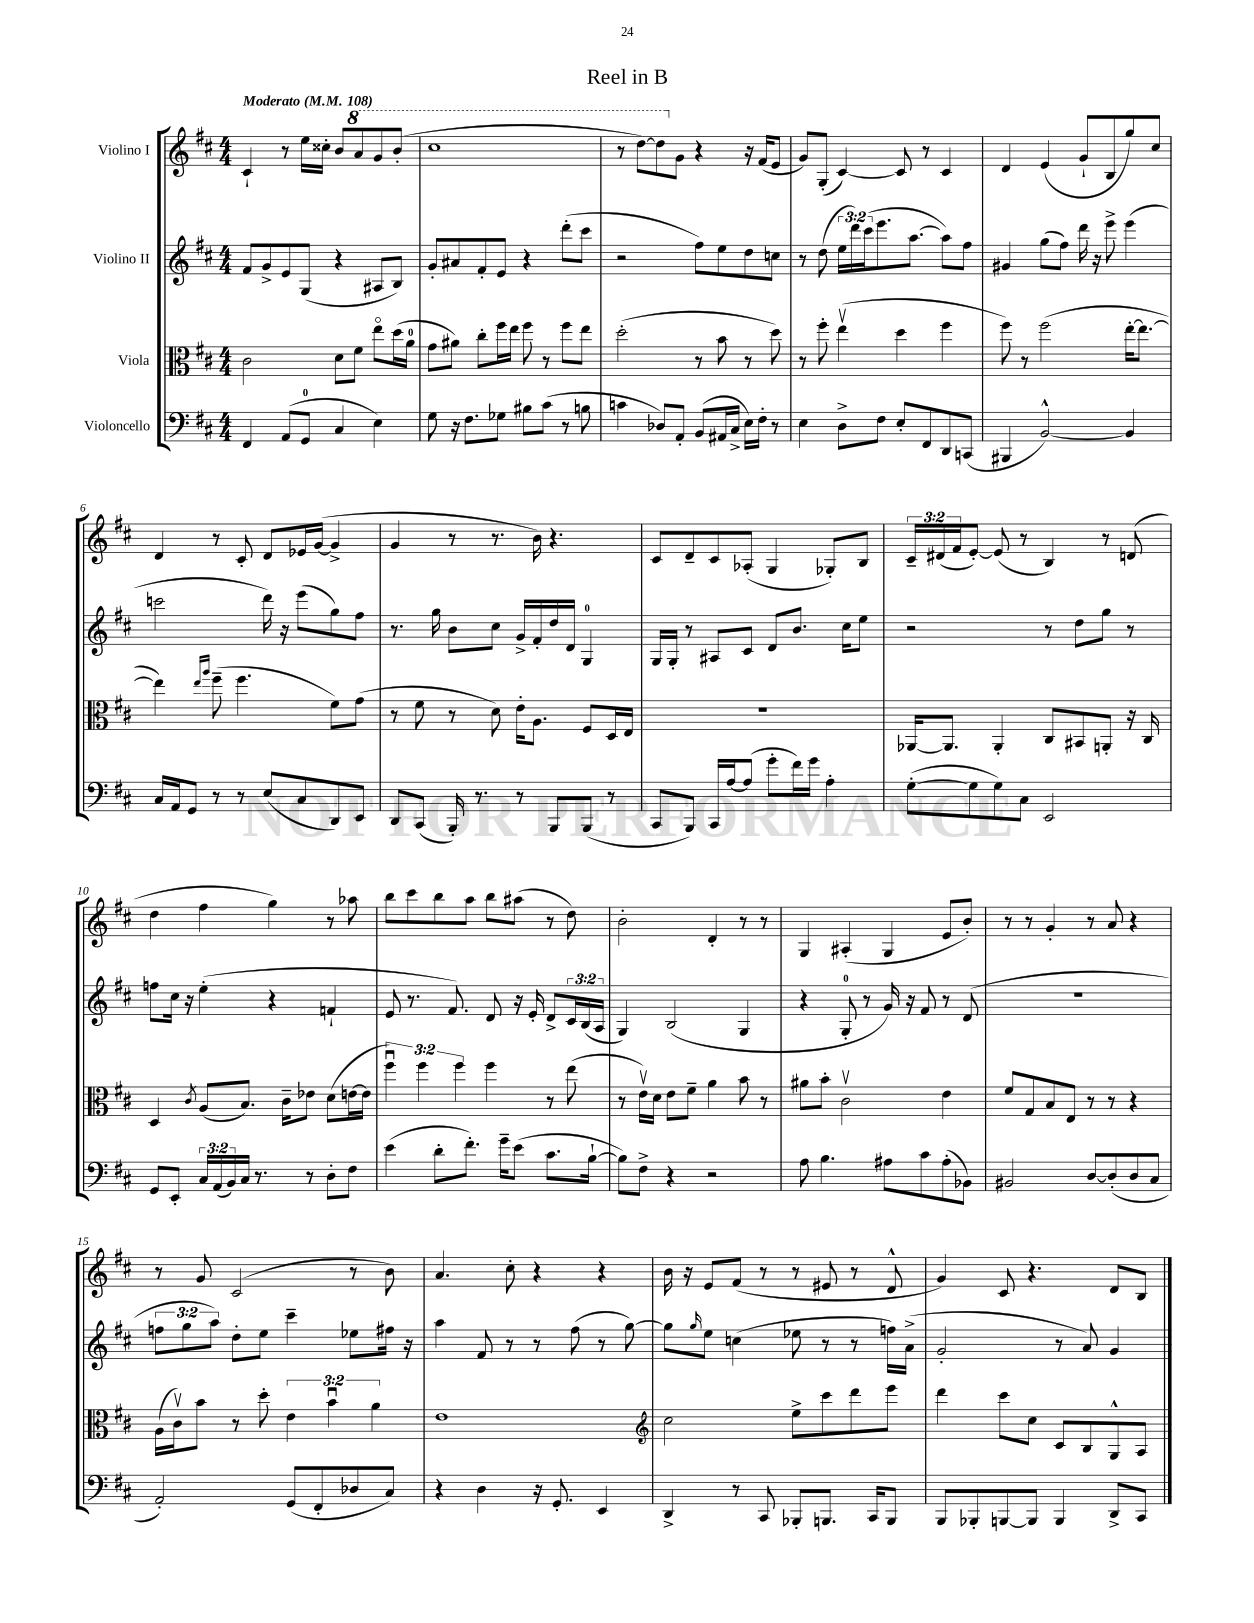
\header { title = "Reel in B" }
<<
\new StaffGroup <<
\new Staff = "s0" \with { instrumentName = "Violino I" } {
    \clef treble \key d \major \numericTimeSignature \time 4/4 \override Staff.TupletNumber.text = #tuplet-number::calc-fraction-text \tempo "Moderato" 4 = 108
    cis'4-! r8 e''16 cisis''16-. b'8 \ottava #1 a''8 g''8 b''8-.( |
    cis'''1 |
    r8 d'''8~) d'''8 \ottava #0 g'8 r4 r16 fis'16( e'8 |
    g'8) g8-.( cis'4~) cis'8 r8 cis'4 |
    d'4 e'4( g'8-! b8 g''8) cis''8 |
    d'4 r8 cis'8-. d'8 ees'16 g'16~( g'4-> |
    g'4 r8 r8. b'16) r4. |
    cis'8 d'8-- cis'8 aes8-.( g4 ges8-.) b8 |
    \tuplet 3/2 { cis'16-- dis'16( fis'16 } e'8~-.) e'8( r8 b4) r8 d'8( |
    d''4 fis''4 g''4) r8 aes''8 |
    b''8 cis'''8 b''8 a''8 b''8 ais''8( r8 d''8) |
    b'2-. d'4-. r8 r8 |
    g4 ais4-.( g4 e'8 b'8-.) |
    r8 r8 g'4-. r8 a'8 r4 |
    r8 g'8 cis'2( r8 b'8) |
    a'4. cis''8-. r4 r4 |
    b'16 r16 e'8 fis'8( r8 r8 eis'8 r8 d'8-^ |
    g'4) cis'8 r4. d'8 b8 \bar "|." |
}
\new Staff = "s1" \with { instrumentName = "Violino II" } {
    \clef treble \key d \major \numericTimeSignature \time 4/4 \override Staff.TupletNumber.text = #tuplet-number::calc-fraction-text
    fis'8 g'8-> e'8 g8( r4 ais8 b8) |
    g'8-. ais'8 fis'8-. e'8 r4 d'''8-.( cis'''8 |
    r2 fis''8) e''8 d''8 c''8 |
    r8 d''8( \tuplet 3/2 { e''16 d'''16) cis'''16( } e'''8. a''8.~ a''8) fis''8 |
    gis'4 g''8( fis''8) d'''16 r16 e'''8-> e'''4( |
    c'''2 d'''16) r16 e'''8( g''8) fis''8 |
    r8. g''16 b'8 cis''8 g'16-> fis'16-. d''16 d'16 g4-0 |
    g16 g16-. r8 ais8 cis'8 d'8 b'8. cis''16 e''8 |
    r2 r8 d''8 g''8 r8 |
    f''8 cis''16 r16 e''4-.( r4 f'4-! |
    e'8 r8. fis'8.) d'8 r16 e'16-. d'8-> \tuplet 3/2 { cis'16 b16( a16 } |
    g4) b2( g4 |
    r4 g8-0-. r8 g'16) r16 fis'8 r8 d'8( |
    r1 |
    \tuplet 3/2 { f''8 g''8 a''8) } d''8-. e''8 cis'''4-- ees''8 fis''16 r16 |
    a''4 fis'8 r8 r8 fis''8( r8 g''8~) |
    g''8 \grace { g''16 } e''8 c''4( ees''8 r8 r8 f''16) a'16->( |
    g'2-. r8 a'8) g'4 \bar "|." |
}
\new Staff = "s2" \with { instrumentName = "Viola" } {
    \clef alto \key d \major \numericTimeSignature \time 4/4 \override Staff.TupletNumber.text = #tuplet-number::calc-fraction-text
    cis'2 d'8 fis'8 e''8\flageolet d''16( a'16-0 |
    g'8 ais'8) cis''8-. fis''16 e''16 fis''8 r8 fis''8 e''8 |
    d''2-.( r8 b'8 r8 d''8) |
    r8 fis''8-. e''4\upbow( d''4 fis''4 |
    fis''8) r8 fis''2( e''16~-. e''8.~ |
    e''4) \grace { e''16 a''16 } fis''8--( fis''4. fis'8) g'8( |
    r8 fis'8 r8 d'8) e'16-. a8. fis8 d16 e16 |
    R1 |
    aes,16~ aes,8. aes,4-. cis8 bis,8 a,8-. r16 cis16 |
    d4 \acciaccatura { cis'8 } a8( b8.) cis'16-- ees'8 d'8( e'16~ e'16 |
    \tuplet 3/2 { fis''4\downbow) fis''4 fis''4 } fis''4 r8 e''8( |
    r8 e'16\upbow) d'16 e'8 fis'8-- a'4 b'8 r8 |
    ais'8 b'8-. cis'2\upbow e'4 |
    fis'8 g8 b8 e8 r8 r8 r4 |
    a16( cis'16\upbow) b'8 r8 d''8-. \tuplet 3/2 { e'4 b'4\downbow a'4 } |
    e'1 |
    \clef treble cis''2 e''8-> cis'''8 d'''8 e'''8 |
    d'''4 cis'''8 cis''8 cis'8 b8 g8-^ a8 \bar "|." |
}
\new Staff = "s3" \with { instrumentName = "Violoncello" } {
    \clef bass \key d \major \numericTimeSignature \time 4/4 \override Staff.TupletNumber.text = #tuplet-number::calc-fraction-text
    fis,4 a,8( g,8-0 cis4 e4) |
    g8 r16 fis8. ges8 bis8 cis'8( r8 b8 |
    c'4 des8) a,8-. b,8( ais,16 cis16-> e16) fis16-. r8 |
    e4 d8-> fis8 e8-. fis,8 d,8 c,8( |
    bis,,4 b,2~-^) b,4 |
    cis16 a,16 g,8 r8 r8 e8( cis8 d,8) e,8 |
    d,8 cis,8( b,,16-.) r8. r8 b,,8 b,,8( r8 |
    cis,8 b,,8) cis,16 a16~ a8( g'8-. fis'16) g'16 a4-. |
    g8~-.( g8 g8) cis8 e,2 |
    g,8 e,8-. \tuplet 3/2 { cis16 a,16( b,16) } cis16 r8. r8 d8-. fis8 |
    e'4( d'8-. fis'8.-.) g'16-- e'8( cis'8. b16~-! |
    b8) fis8-> r4 r2 |
    a8 b4. ais8 cis'8 ais8-.( bes,8) |
    bis,2 d8~ d8-.( d8 cis8 |
    a,2-.) g,8( fis,8-. des8 cis8) |
    r4 d4 r16 g,8.-. e,4 |
    d,4-> r8 cis,8 bes,,8-. b,,8. cis,16 b,,8 |
    b,,8 bes,,8-. b,,8~ b,,8 b,,4 d,8-> cis,8 \bar "|." |
}
>>
>>
